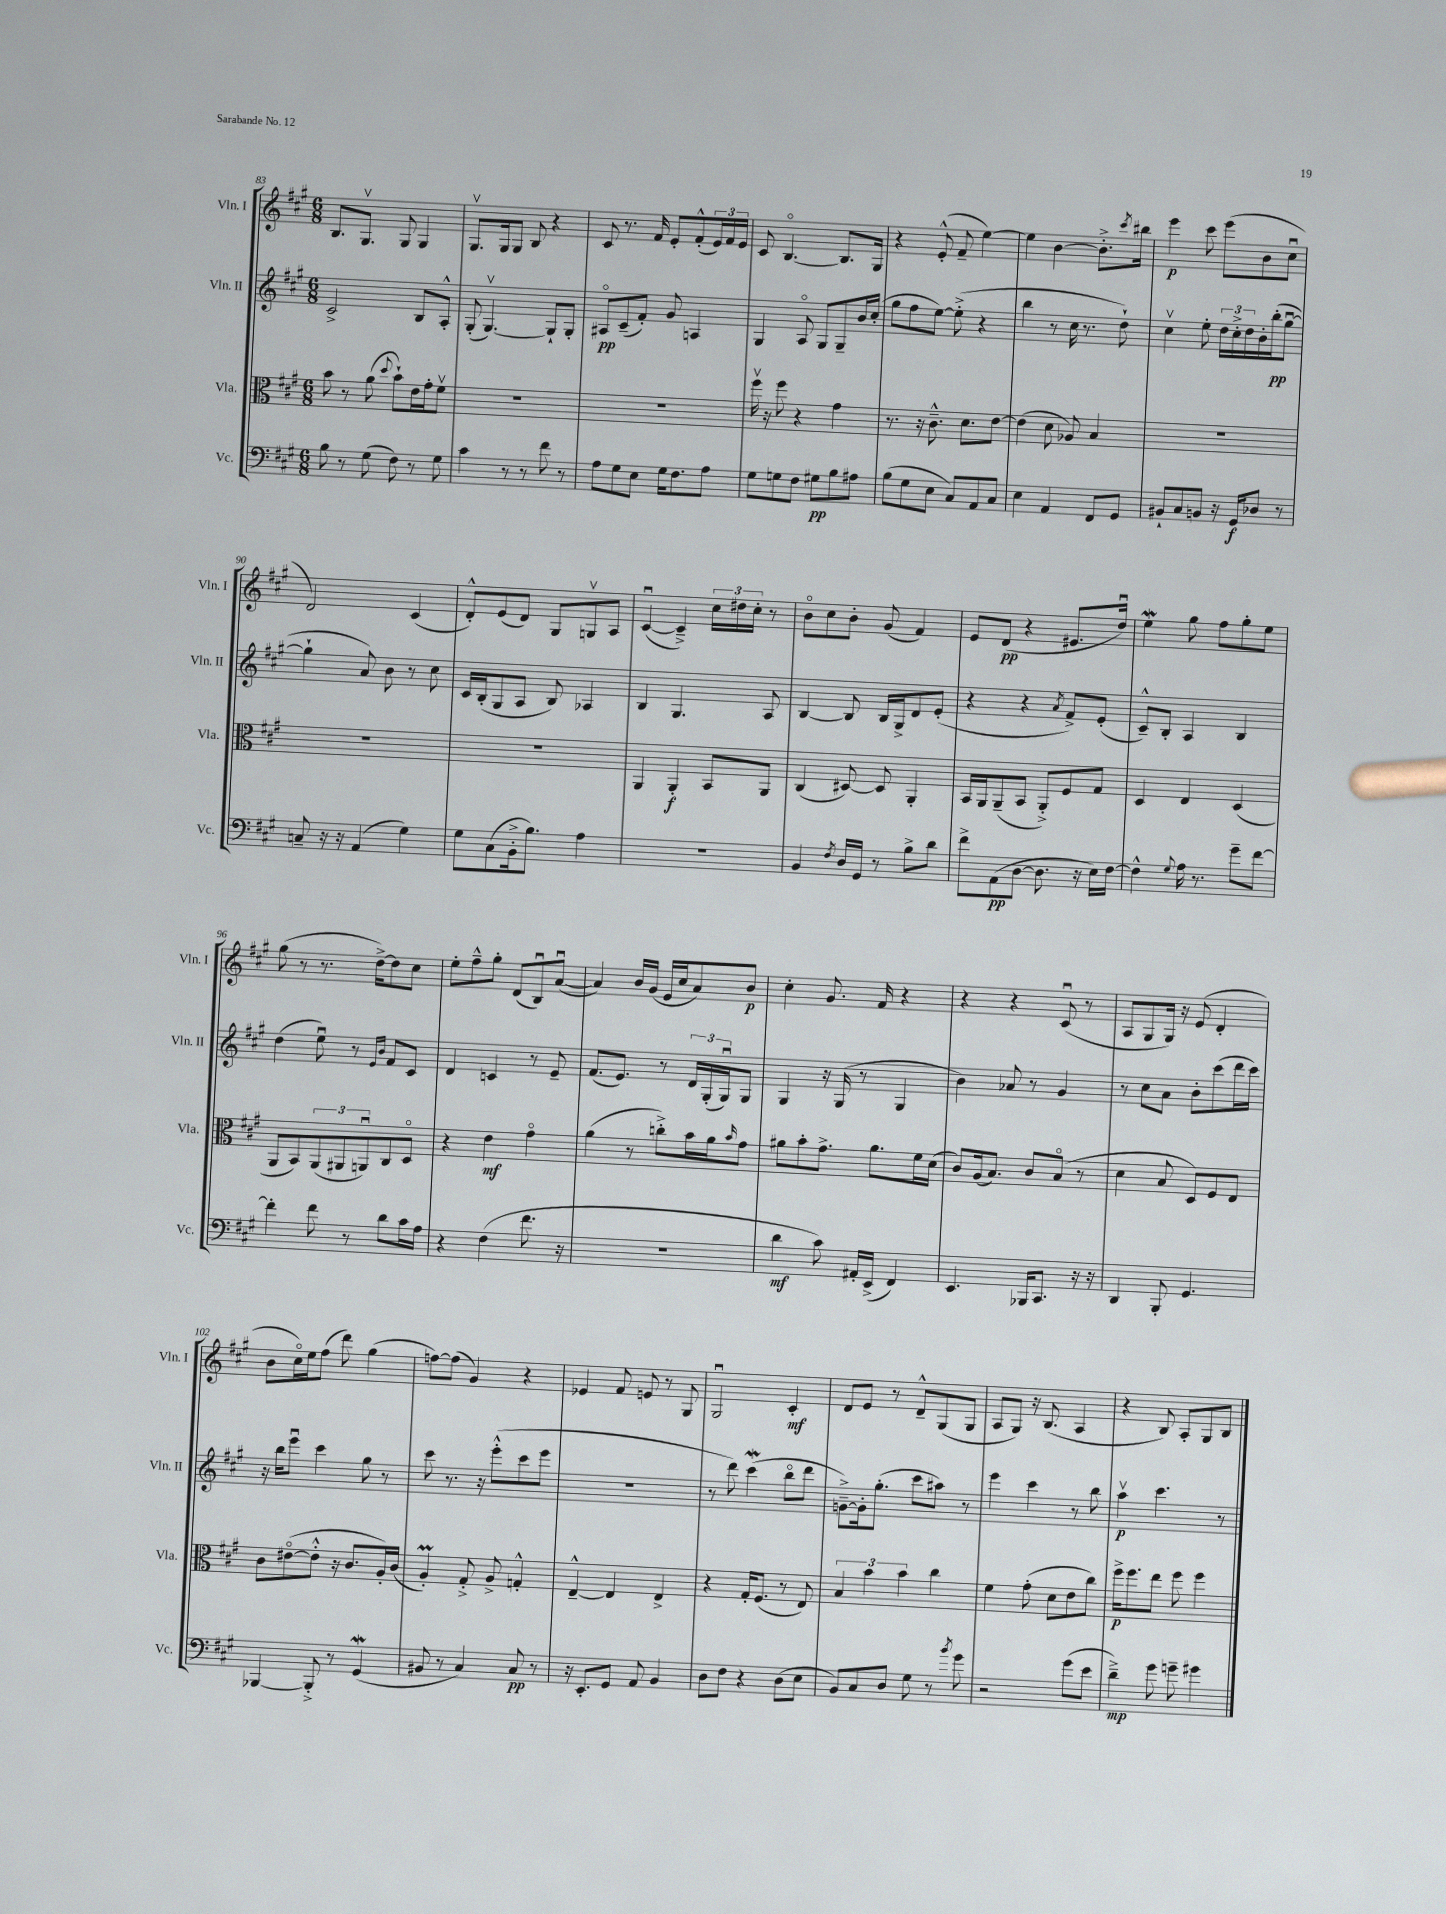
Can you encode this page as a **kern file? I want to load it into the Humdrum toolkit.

**kern	**dynam	**kern	**dynam	**kern	**dynam	**kern	**dynam
*part4	*part4	*part3	*part3	*part2	*part2	*part1	*part1
*staff4	*staff4	*staff3	*staff3	*staff2	*staff2	*staff1	*staff1
*I"Vc.	*	*I"Vla.	*	*I"Vln. II	*	*I"Vln. I	*
*I'Vc.	*	*I'Vla.	*	*I'Vln. II	*	*I'Vln. I	*
*clefF4	*	*clefC3	*	*clefG2	*	*clefG2	*
*k[f#c#g#]	*	*k[f#c#g#]	*	*k[f#c#g#]	*	*k[f#c#g#]	*
*M6/8	*	*M6/8	*	*M6/8	*	*M6/8	*
=83	=83	=83	=83	=83	=83	=83	=83
8B\	.	8b\	.	2c#^/	.	8.B/L	.
8r	.	8r	.	.	.	.	.
.	.	.	.	.	.	8.G#v/J	.
(8G#\	.	(8a\	.	.	.	.	.
.	.	8qqdd/	.	.	.	.	.
8F#\)	.	8b`\L)	.	.	.	8G#/	.
8r	.	16e\L	.	8B/L	.	4G#/	.
.	.	16g#'\J	.	.	.	.	.
8G#\	.	8f#v\J	.	8A'^^/J	.	.	.
=84	=84	=84	=84	=84	=84	=84	=84
4c#\	.	2.r	.	(8G#'/	.	8.G#v/L	.
.	.	.	.	[4.G#v/)	.	.	.
.	.	.	.	.	.	16G#/k	.
8r	.	.	.	.	.	8G#/J	.
8r	.	.	.	.	.	8B/	.
8f#\	.	.	.	8G#`/L]	.	4r	.
8r	.	.	.	8G#'/J	.	.	.
=85	=85	=85	=85	=85	=85	=85	=85
8A\L	.	2.r	.	8A#X/L	pp	8c#/	.
8G#\	.	.	.	(8c#~/	.	8.r	.
8E\J	.	.	.	8f#'/J)	.	.	.
.	.	.	.	.	.	16f#/	.
16G#\KL	.	.	.	8g#/	.	8e'/L	.
8.F#\	.	.	.	.	.	.	.
.	.	.	.	4An/	.	(8f#'^^/	.
8A\J	.	.	.	.	.	24e/L)	.
.	.	.	.	.	.	24f#/	.
.	.	.	.	.	.	24e/JJ	.
=86	=86	=86	=86	=86	=86	=86	=86
8G#\L	.	16ff#v\	.	4G#/	.	8c#/	.
.	.	16r	.	.	.	.	.
8Gn\	.	8ff#\	.	.	.	[4.B/	.
8F#\J	.	4r	.	8A/	.	.	.
8G#X\L	pp	.	.	8G#/L	.	.	.
8B\	.	4g#\	.	8G#~/	.	8.B/L]	.
8A#X\J	.	.	.	16b/L	.	.	.
.	.	.	.	(16cc#'/JJ	.	16G#/Jk	.
=87	=87	=87	=87	=87	=87	=87	=87
(8B\L	.	8.r	.	8gg#\L	.	4r	.
8G#\	.	.	.	8ff#\	.	.	.
.	.	16r	.	.	.	.	.
8E\J	.	8.c#~^^\	.	[8ee\J)	.	(8e'^^/	.
8C#/L)	.	.	.	(8ee'^\]	.	8f#~/	.
.	.	8.d\L	.	.	.	.	.
8AA/	.	.	.	4r	.	[4ee\)	.
8C#/J	.	[8e\J	.	.	.	.	.
=88	=88	=88	=88	=88	=88	=88	=88
4E\	.	(4e\]	.	4bb\	.	4ee\]	.
4AA/	.	8d\	.	8r	.	[4b\	.
.	.	8A-X/)	.	16cc#\	.	.	.
.	.	.	.	8.r	.	.	.
8FF#/L	.	4B/	.	.	.	8.b'^\L]	.
8GG#/J	.	.	.	8dd`\)	.	.	.
.	.	.	.	.	.	8qccc#/	.
.	.	.	.	.	.	16bb#X\Jk	.
=89	=89	=89	=89	=89	=89	=89	=89
8BB#X`/L	.	2.r	.	4cc#v\	.	4eee\	p
8C#/	.	.	.	.	.	.	.
8BBn/J	.	.	.	8ee'\	.	8ccc#\	.
16r	.	.	.	24dd\LL	.	(8eee\L	.
.	.	.	.	24cc#'^\	.	.	.
16GG#/KL	f	.	.	.	.	.	.
.	.	.	.	24dd\	.	.	.
8D-X/J	.	.	.	16b'\	.	8b\	.
.	.	.	.	(16bb'\J	pp	.	.
8r	.	.	.	[8gg#u\J	.	8cc#u\J	.
!!LO:LB:g=z
=90	=90	=90	=90	=90	=90	=90	=90
8Cn~/	.	2.r	.	4gg#`\]	.	2d/)	.
16r	.	.	.	.	.	.	.
16r	.	.	.	.	.	.	.
(4AA/	.	.	.	8a/)	.	.	.
.	.	.	.	8b\	.	.	.
4G#\)	.	.	.	8r	.	(4c#/	.
.	.	.	.	8cc#\	.	.	.
=91	=91	=91	=91	=91	=91	=91	=91
8G#\L	.	2.r	.	16c#/LL	.	8d'^^/L)	.
.	.	.	.	(16B'/J	.	.	.
(8C#\	.	.	.	8G#/	.	(8e/	.
16BB'^\k	.	.	.	8A/J	.	8d/J)	.
8.B\J)	.	.	.	.	.	.	.
.	.	.	.	8B/)	.	8G#/L	.
4A\	.	.	.	4A-X/	.	8Gnv/	.
.	.	.	.	.	.	8A/J	.
=92	=92	=92	=92	=92	=92	=92	=92
2.r	.	4AA/	.	4B/	.	([4c#u/	.
.	.	4AA'/	f	4.G#/	.	4c#~^/])	.
.	.	8BB/L	.	.	.	24cc#\LL	.
.	.	.	.	.	.	24dd#X\	.
.	.	.	.	.	.	24cc#'\JJ	.
.	.	8AA/J	.	8A/	.	8r	.
=93	=93	=93	=93	=93	=93	=93	=93
4BB/	.	(4C#/	.	[4B/	.	8b\L	.
.	.	.	.	.	.	8cc#\	.
8qF#/	.	.	.	.	.	.	.
16D/LL	.	[8D#X/)	.	8B/]	.	8b'\J	.
16GG#/JJ	.	.	.	.	.	.	.
8r	.	8D#/]	.	16B/LL	.	(8g#/	.
.	.	.	.	16G#^/J	.	.	.
8B^\L	.	4AA'/	.	8d/	.	4f#/)	.
8d\J	.	.	.	(8e'/J	.	.	.
=94	=94	=94	=94	=94	=94	=94	=94
8f#^\L	.	16BB/LL	.	4r	.	8e/L	.
.	.	16AA/J	.	.	.	.	.
(8AA\	pp	(8AA~/	.	.	.	(8d/J	pp
[8D\J	.	8BB/J	.	4r	.	4r	.
8.D\]	.	8AA'^/L)	.	.	.	.	.
.	.	.	.	8qa/	.	.	.
.	.	8F#/	.	8f#^/L)	.	8.e#X/L	.
16r	.	.	.	.	.	.	.
16E\LL)	.	8G#/J	.	(8e'/J	.	.	.
[16F#\JJ	.	.	.	.	.	16ddu/Jk)	.
=95	=95	=95	=95	=95	=95	=95	=95
4F#^^\]	.	4D/	.	8c#~^^/L)	.	4eeW\	.
.	.	.	.	8B'/J	.	.	.
8qqG#/	.	.	.	.	.	.	.
16A\	.	4E/	.	4A/	.	8gg#\	.
8.r	.	.	.	.	.	.	.
.	.	.	.	.	.	8ff#\L	.
8g#~\L	.	(4D/	.	4B/	.	8gg#'\	.
[8f#\J	.	.	.	.	.	8ee\J	.
!!LO:LB:g=z
=96	=96	=96	=96	=96	=96	=96	=96
4f#'\]	.	8AA/L	.	(4dd\	.	(8gg#\	.
.	.	8BB/)	.	.	.	8r	.
8f#\	.	(12AA/	.	8eeu\)	.	8.r	.
.	.	12AA#X/	.	.	.	.	.
8r	.	.	.	8r	.	.	.
.	.	12AAnu/)	.	.	.	.	.
.	.	.	.	.	.	[16dd^\KL)	.
.	.	.	.	16qqe/LL	.	.	.
.	.	.	.	16qqb/JJ	.	.	.
8d\L	.	8C#/	.	8f#/L	.	8dd\]	.
16c#\L	.	8D/J	.	8c#/J	.	8cc#\J	.
16A\JJ	.	.	.	.	.	.	.
=97	=97	=97	=97	=97	=97	=97	=97
4r	.	4r	.	4d/	.	8ee'\L	.
.	.	.	.	.	.	8ff#~^^\	.
(4F#\	.	4e\	mf	4cn/	.	8gg#'\J	.
.	.	.	.	.	.	(8d/L	.
8.f#\	.	4g#\	.	8r	.	8Bu/)	.
.	.	.	.	8e~/	.	([8au/J	.
16r	.	.	.	.	.	.	.
=98	=98	=98	=98	=98	=98	=98	=98
2.r	.	(4a\	.	(8.f#/L	.	4a/])	.
.	.	.	.	8.e/J)	.	.	.
.	.	8r	.	.	.	16b/LL	.
.	.	.	.	.	.	(16g#/JJ	.
.	.	8ccn'^\L)	.	8r	.	16e/LL	.
.	.	.	.	.	.	16cc#/J	.
.	.	16b\L	.	24d/LL	.	8a/)	.
.	.	.	.	(24G#'/	.	.	.
.	.	16a\J	.	.	.	.	.
.	.	.	.	24G#u/J)	.	.	.
.	.	16qqb/	.	.	.	.	.
.	.	8g#\J	.	8G#/J	.	8b/J	p
=99	=99	=99	=99	=99	=99	=99	=99
4d\	mf	8a#X\L	.	4G#/	.	4cc#'\	.
.	.	8b'\	.	.	.	.	.
8c#\)	.	8.g#^\J	.	16r	.	8.g#/	.
.	.	.	.	(16G#/	.	.	.
16AA#X'/LL	.	.	.	8r	.	.	.
(16EE^/JJ	.	8.a#\L	.	.	.	16f#/	.
4FF#/)	.	.	.	4G#/	.	4r	.
.	.	16f#\L	.	.	.	.	.
.	.	(16d\JJ	.	.	.	.	.
=100	=100	=100	=100	=100	=100	=100	=100
4.EE/	.	8c#/L)	.	4b\)	.	4r	.
.	.	(16A/k	.	.	.	.	.
.	.	8.B/J)	.	.	.	.	.
.	.	.	.	8a-X/	.	4r	.
16BBB-X/KL	.	8c#/L	.	8r	.	.	.
8.CC#/J	.	.	.	.	.	.	.
.	.	(8B/J	.	4g#/	.	(8c#u/	.
16r	.	8r	.	.	.	8r	.
16r	.	.	.	.	.	.	.
=101	=101	=101	=101	=101	=101	=101	=101
4DD/	.	4d\	.	8r	.	8A/L	.
.	.	.	.	8cc#\L	.	8G#/	.
8BBB'/	.	8B/	.	8a\J	.	16G#/Jk)	.
.	.	.	.	.	.	16r	.
4.GG#/	.	8D/L)	.	8b'\L	.	(8e/	.
.	.	8F#/	.	(8ccc#\	.	4d'/	.
.	.	8E/J	.	16ddd\L	.	.	.
.	.	.	.	16ccc#\JJ)	.	.	.
!!LO:LB:g=z
=102	=102	=102	=102	=102	=102	=102	=102
[4BBB-X/	.	8c#\L	.	16r	.	8b\L	.
.	.	.	.	16bb\KL	.	.	.
.	.	([8e#X\	.	8eeeu\J	.	16cc#\L)	.
.	.	.	.	.	.	16ee\J	.
8BBB-'^/]	.	8e#'^^\J]	.	4ccc#\	.	(8ff#\J	.
8r	.	16r	.	.	.	8ddd\)	.
.	.	8.c#/L	.	.	.	.	.
(4GG#W/	.	.	.	8gg#\	.	(4gg#\	.
.	.	16A'/L)	.	8r	.	.	.
.	.	(16c#/JJ	.	.	.	.	.
=103	=103	=103	=103	=103	=103	=103	=103
8BB#X/	.	4AM'/)	.	8ccc#\	.	[8ffn\L)	.
8r	.	.	.	8.r	.	(8ff\J]	.
4C#/)	.	8G#'^/	.	.	.	4g#/)	.
.	.	.	.	16r	.	.	.
.	.	8A^/	.	(8eee'^^\L	.	.	.
8C#/	pp	4Gn'^^/	.	8ccc#\	.	4r	.
8r	.	.	.	8eee\J	.	.	.
=104	=104	=104	=104	=104	=104	=104	=104
16r	.	[4E~^^/	.	2.r	.	4e-X/	.
8.EE'/L	.	.	.	.	.	.	.
8GG#/J	.	4E/]	.	.	.	8f#/	.
8AA/	.	.	.	.	.	8en/	.
4BB/	.	4E^/	.	.	.	8r	.
.	.	.	.	.	.	8G#/	.
=105	=105	=105	=105	=105	=105	=105	=105
8D\L	.	4r	.	8r	.	2G#u/	.
8F#\J	.	.	.	8ddd\)	.	.	.
4r	.	16G#'/KL	.	(4ccc#W\	.	.	.
.	.	(8.F#/J	.	.	.	.	.
(8D\L	.	8r	.	8bb\L	.	4c#'/	mf
8E\J	.	8E/)	.	8ddd\J	.	.	.
=106	=106	=106	=106	=106	=106	=106	=106
8BB/L)	.	6B/	.	[8gn~^\L)	.	8d/L	.
8C#/	.	.	.	16g'\k]	.	8e/J	.
.	.	6b\	.	.	.	.	.
.	.	.	.	(8.gg#'\J	.	.	.
8D/J	.	.	.	.	.	8r	.
.	.	6b\	.	.	.	.	.
8G#\	.	.	.	8ccc#\L	.	8d~^^/L	.
8r	.	4cc#\	.	8aa#X\J)	.	(8G#/	.
8qb/	.	.	.	.	.	.	.
8g#\	.	.	.	8r	.	8G#/J	.
=107	=107	=107	=107	=107	=107	=107	=107
2r	.	4f#\	.	4eee\	.	8A/L	.
.	.	.	.	.	.	8G#/J)	.
.	.	(8g#'\	.	4ccc#\	.	16r	.
.	.	.	.	.	.	(8.B/	.
.	.	8d\L	.	.	.	.	.
(8g#\L	.	8e\	.	8r	.	4A/	.
8e\J	.	8cc#\J)	.	8bb\	.	.	.
=108	=108	=108	=108	=108	=108	=108	=108
4d~^\)	mp	16ff#^\KL	p	4aav\	p	4r	.
.	.	8.ff#\	.	.	.	.	.
8g#\	.	8ee\J	.	4.ccc#\	.	8B/)	.
8gn~\	.	8ff#\	.	.	.	8A'/L	.
4g#X\	.	4ff#\	.	.	.	8G#/	.
.	.	.	.	8r	.	8B/J	.
==	==	==	==	==	==	==	==
*-	*-	*-	*-	*-	*-	*-	*-
